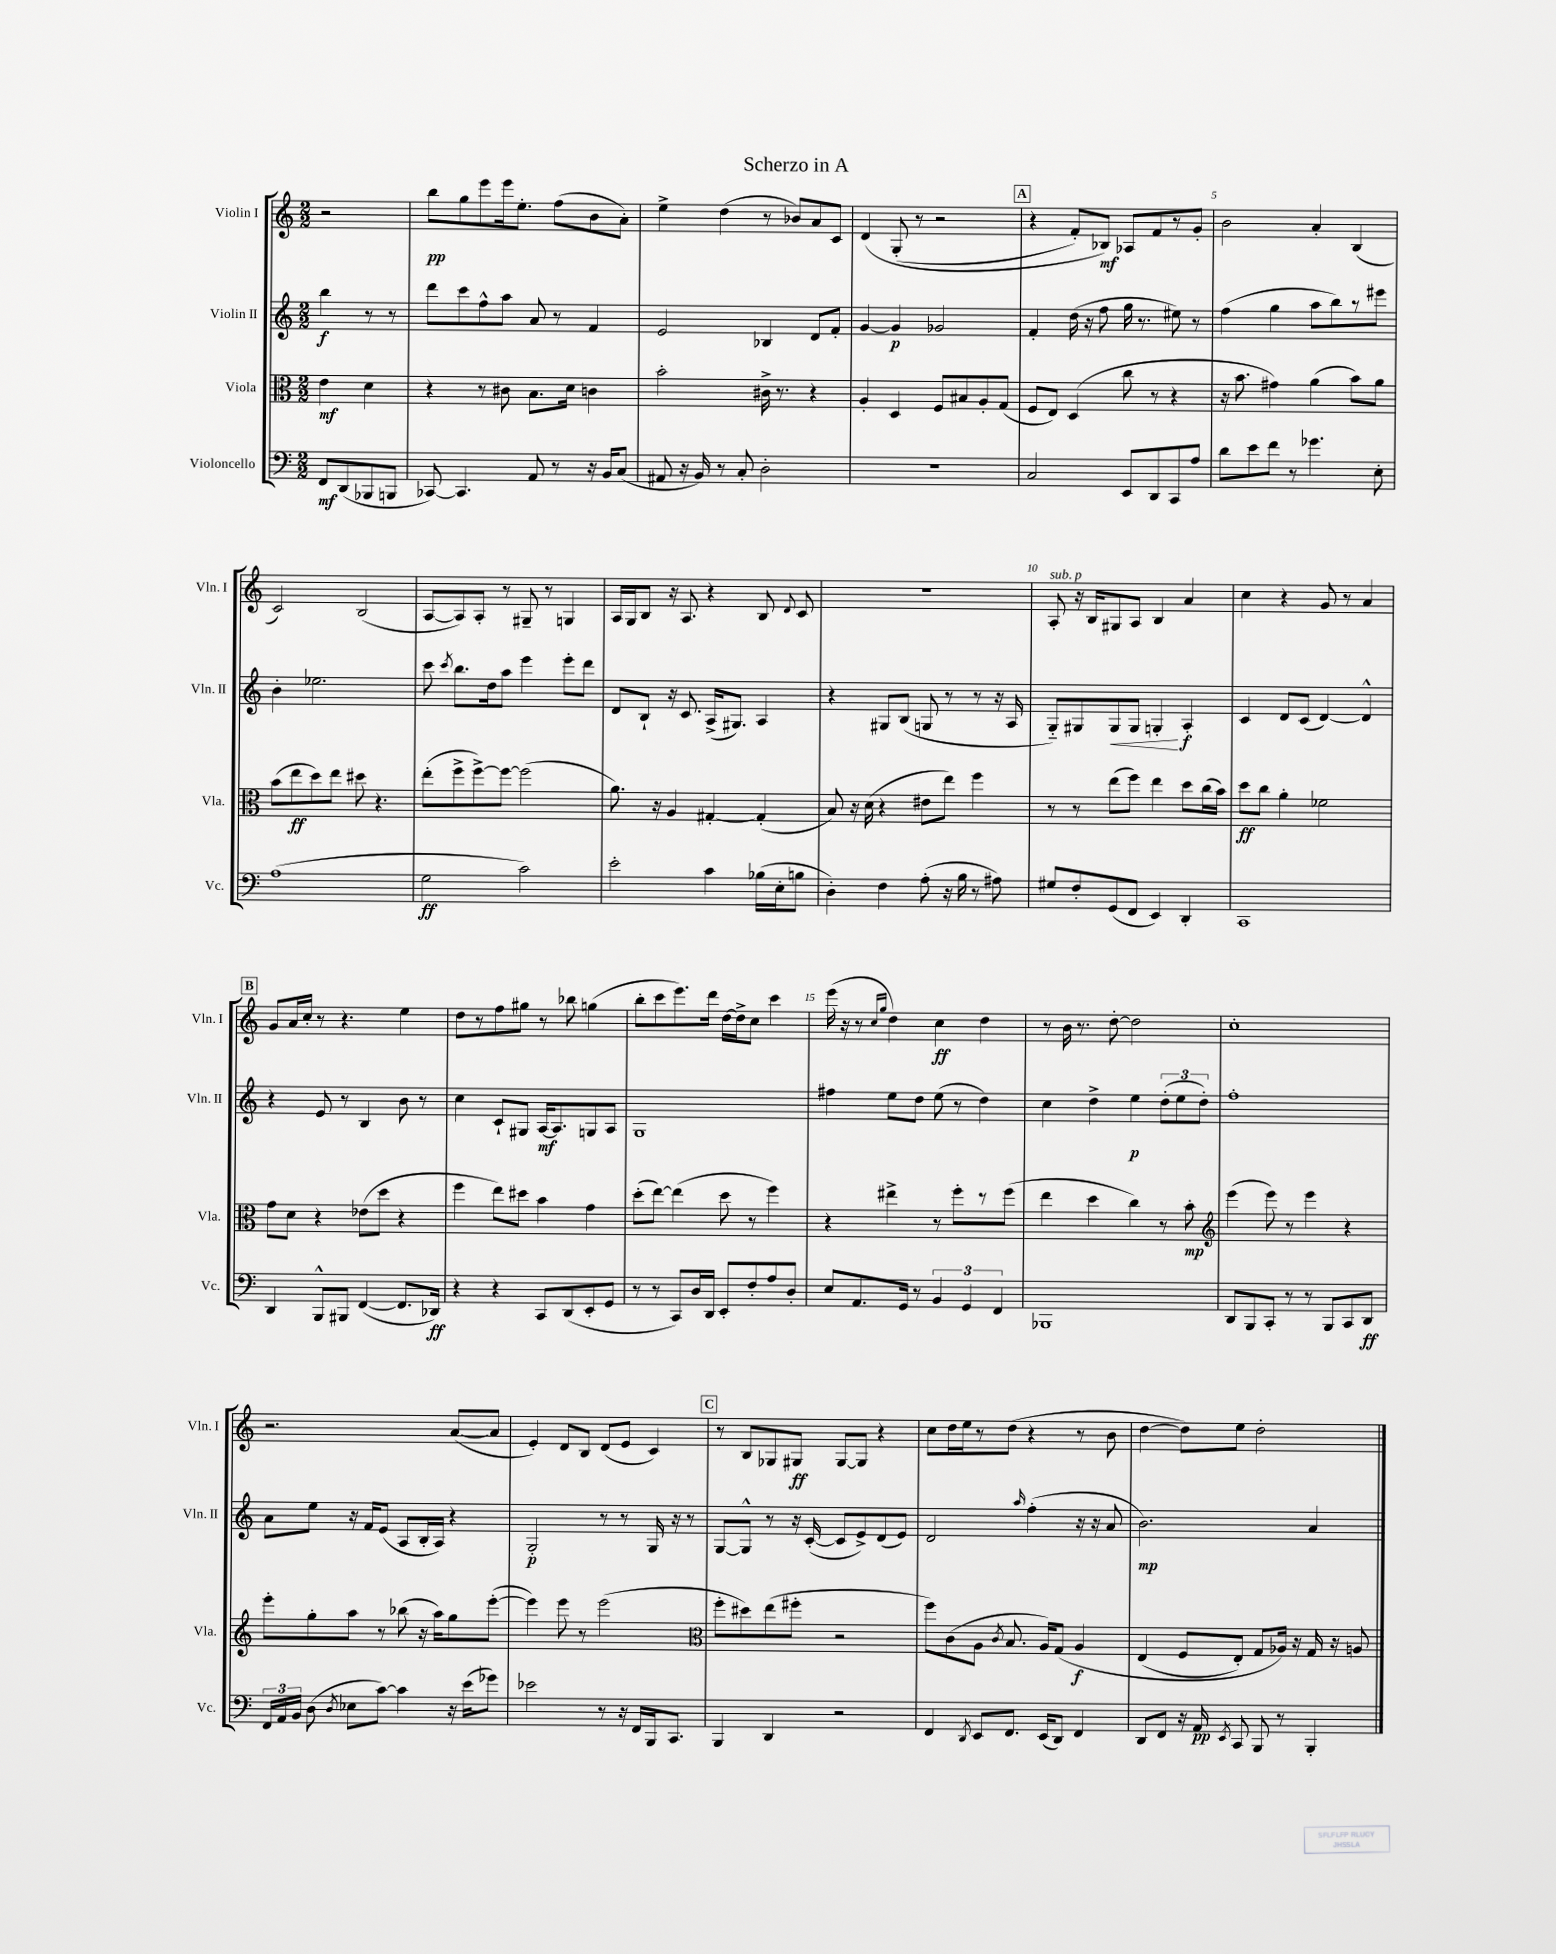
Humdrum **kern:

**kern	**kern	**kern	**kern
*staff4	*staff3	*staff2	*staff1
*clefF4	*clefC3	*clefG2	*clefG2
*k[]	*k[]	*k[]	*k[]
*M2/2	*M2/2	*M2/2	*M2/2
8FF	4e	4bb	2r
(8DD	.	.	.
8BBB-	4d	8r	.
8BBB	.	8r	.
=	=	=	=
[8CC-)	4r	8ddd	8bb
4.CC-]	.	8ccc	8gg
.	8r	8ff^^	8eee
.	8c#	8aa	16eee
.	.	.	8.ee'
8AA	8.B	8a	.
8r	.	8r	(8ff
.	16d	.	.
16r	4c	4f	8b
16BB	.	.	.
(8C	.	.	8a')
=	=	=	=
8AA#	2b'	2e	4ee^
16r	.	.	.
16BB)	.	.	.
8r	.	.	(4dd
8C'	.	.	.
2D'	16c#^	4B-	8r
.	8.r	.	.
.	.	.	8b-)
.	4r	8d	8a
.	.	8f'	8c
=	=	=	=
1r	4A'	[4g	&(4d
.	4D	4g]	(8G'
.	.	.	8r
.	8F	2g-	2r
.	8B#	.	.
.	8A'	.	.
.	(8G	.	.
=	=	=	=
2C	8F	4f'	4r
.	8E)	.	.
.	(4D	(16dd	8f')
.	.	16r	.
.	.	8ff	8B-&)
8EE	8cc	16gg	8A-
.	.	8.r	.
8DD	8r	.	8f
8CC	4r	8ee#)	8r
8A	.	8r	8g'
=	=	=	=
8d	16r	(4ff	2b
.	8.b	.	.
8e	.	.	.
8f	4g#)	4gg	.
8r	.	.	.
4.g-	(4a	8aa	4a'
.	.	8bb)	.
.	8b)	8r	(4B
8E'	8a	8eee#	.
=	=	=	=
(1A	(8b	4b'	2c)
.	8ee	.	.
.	8dd)	2.ee-	.
.	8ee	.	.
.	8dd#	.	(2B
.	4.r	.	.
=	=	=	=
2G	(8ee'	8ccc	[8A
.	.	8qccc	.
.	8ff^	8.bb	8A])
.	[8ff^)	.	8A'
.	.	16dd	.
.	8ff_	8aa	8r
2c)	(2ff]	4eee	8G#~
.	.	.	8r
.	.	8eee'	4G
.	.	8ddd	.
=	=	=	=
2e'	8.a)	8d	16A
.	.	.	16G
.	.	8B`	8B
.	16r	.	.
.	4A	16r	16r
.	.	8.c	8.A
4c	[4G#'	(16A^	4r
.	.	8.G#)	.
(16B-	(4G#']	4A	8B
16E'	.	.	.
.	.	.	8qqd
8B	.	.	8c
=	=	=	=
4D')	8B)	4r	1r
.	16r	.	.
.	(16d	.	.
4F	4r	8G#	.
.	.	(8B	.
(8A'	8e#	8G	.
16r	8ee)	8r	.
16B	.	.	.
8r	4ff	8r	.
8A#)	.	16r	.
.	.	16A	.
=	=	=	=
8G#	8r	8G'~)	8A'
8F'	8r	8G#	16r
.	.	.	16B
(8GG	(8ee	8G#	8G#
8FF	8ff)	8G#	8A
4EE)	4ee	4G'	4B
4DD'	8dd	4A'	4a
.	(16cc	.	.
.	16b)	.	.
=	=	=	=
1CC	8dd	4c	4cc
.	8cc	.	.
.	4a'	8d	4r
.	.	(8c	.
.	2f-	[4d)	8g
.	.	.	8r
.	.	4d^^]	4a
=	=	=	=
4DD	8g	4r	8g
.	8d	.	16a
.	.	.	16cc'
8BBB^^	4r	8e	8r
8BBB#	.	8r	4.r
([4FF	(8e-	4B	.
.	8dd	.	.
8.FF]	4r	8b	4ee
.	.	8r	.
16DD-)	.	.	.
=	=	=	=
4r	4ff	4cc	8dd
.	.	.	8r
4r	8ee)	8c`	8ff
.	8dd#	8G#	8gg#
8CC	4b	[16A	8r
.	.	8.A]	.
(8DD	.	.	8bb-
8EE'	4g	8G	(4gg
8GG	.	8A	.
=	=	=	=
8r	(8dd'	1G	8bb'
8r	[8ee)	.	8ccc
8CC)	(4ee]	.	8.eee)
16D	.	.	.
16DD	.	.	16ddd
8EE'	8dd	.	[16dd
.	.	.	16dd^]
8F'	8r	.	8cc
8A	4ff)	.	4ccc
8D'	.	.	.
=	=	=	=
8E	4r	4ff#	(16eee
.	.	.	16r
8.AA	.	.	8r
.	.	.	16qqcc
.	.	.	16qqgg
.	4ee#^	8ee	4dd)
16GG	.	.	.
8r	.	8dd	.
6BB	8r	(8ee	4cc
.	8ff'	8r	.
6GG	.	.	.
.	8r	4dd)	4dd
6FF	.	.	.
.	(8ff	.	.
=	=	=	=
1BBB-	4ee	4cc	8r
.	.	.	16b
.	.	.	8.r
.	4dd	4dd^	.
.	.	.	[8dd'
.	4cc)	4ee	2dd]
.	8r	(12dd'	.
.	.	12ee	.
.	8b'	.	.
.	.	12dd')	.
=	=	=	=
*	*clefG2	*	*
8DD	(4eee	1ff'	1cc'
8BBB	.	.	.
8CC'	8eee)	.	.
8r	8r	.	.
8r	4eee	.	.
8BBB	.	.	.
8CC	4r	.	.
8DD	.	.	.
=	=	=	=
24FF	8eee'	8a	2.r
24AA	.	.	.
24BB	.	.	.
(8D	8gg'	8ee	.
8qD	.	.	.
8E-	8aa	16r	.
.	.	16f	.
[8c)	8r	(8e	.
4c]	(8bb-	8A	.
.	16r	16B'	.
.	16aa)	16A)	.
16r	8gg	4r	([8a
(16e	.	.	.
8g-)	([8eee'	.	8a]
=	=	=	=
2e-	4eee])	2G'	4e')
.	8eee	.	8d
.	8r	.	8B
8r	(2eee	8r	(8d
16r	.	8r	8e
16FF	.	.	.
16BBB	.	16G	4c)
8.CC	.	16r	.
.	.	8r	.
=	=	=	=
*	*clefC3	*	*
4BBB	8ff'	[8G	8r
.	8dd#)	8G^^]	8B
4DD	(8ee	8r	8G-
.	8ff#'	16r	8G#
.	.	([16c'	.
2r	2r	8c]	[8G#
.	.	8e^)	8G#]
.	.	(8d	4r
.	.	8e)	.
=	=	=	=
4FF	8ff)	2d	8cc
.	(8c	.	16dd
.	.	.	16ee
8qDD	.	.	.
8EE	8A	.	8r
.	8qc	.	.
8.FF	8.B	.	(8dd
.	.	16qqaa	.
.	.	(4ff'	4r
(16EE	16A)	.	.
8DD)	&(8G	.	.
4FF	4A	16r	8r
.	.	16r	.
.	.	8a	8b
=	=	=	=
8DD	(4E	2.b)	[4dd
8FF	.	.	.
16r	8F	.	8dd])
16AA	.	.	.
8qEE	.	.	.
8CC	8E')	.	8ee
8BBB	8G	.	2dd'
8r	16A-&)	.	.
.	16r	.	.
4BBB'	16G	4a	.
.	16r	.	.
.	8A	.	.
==	==	==	==
*-	*-	*-	*-
